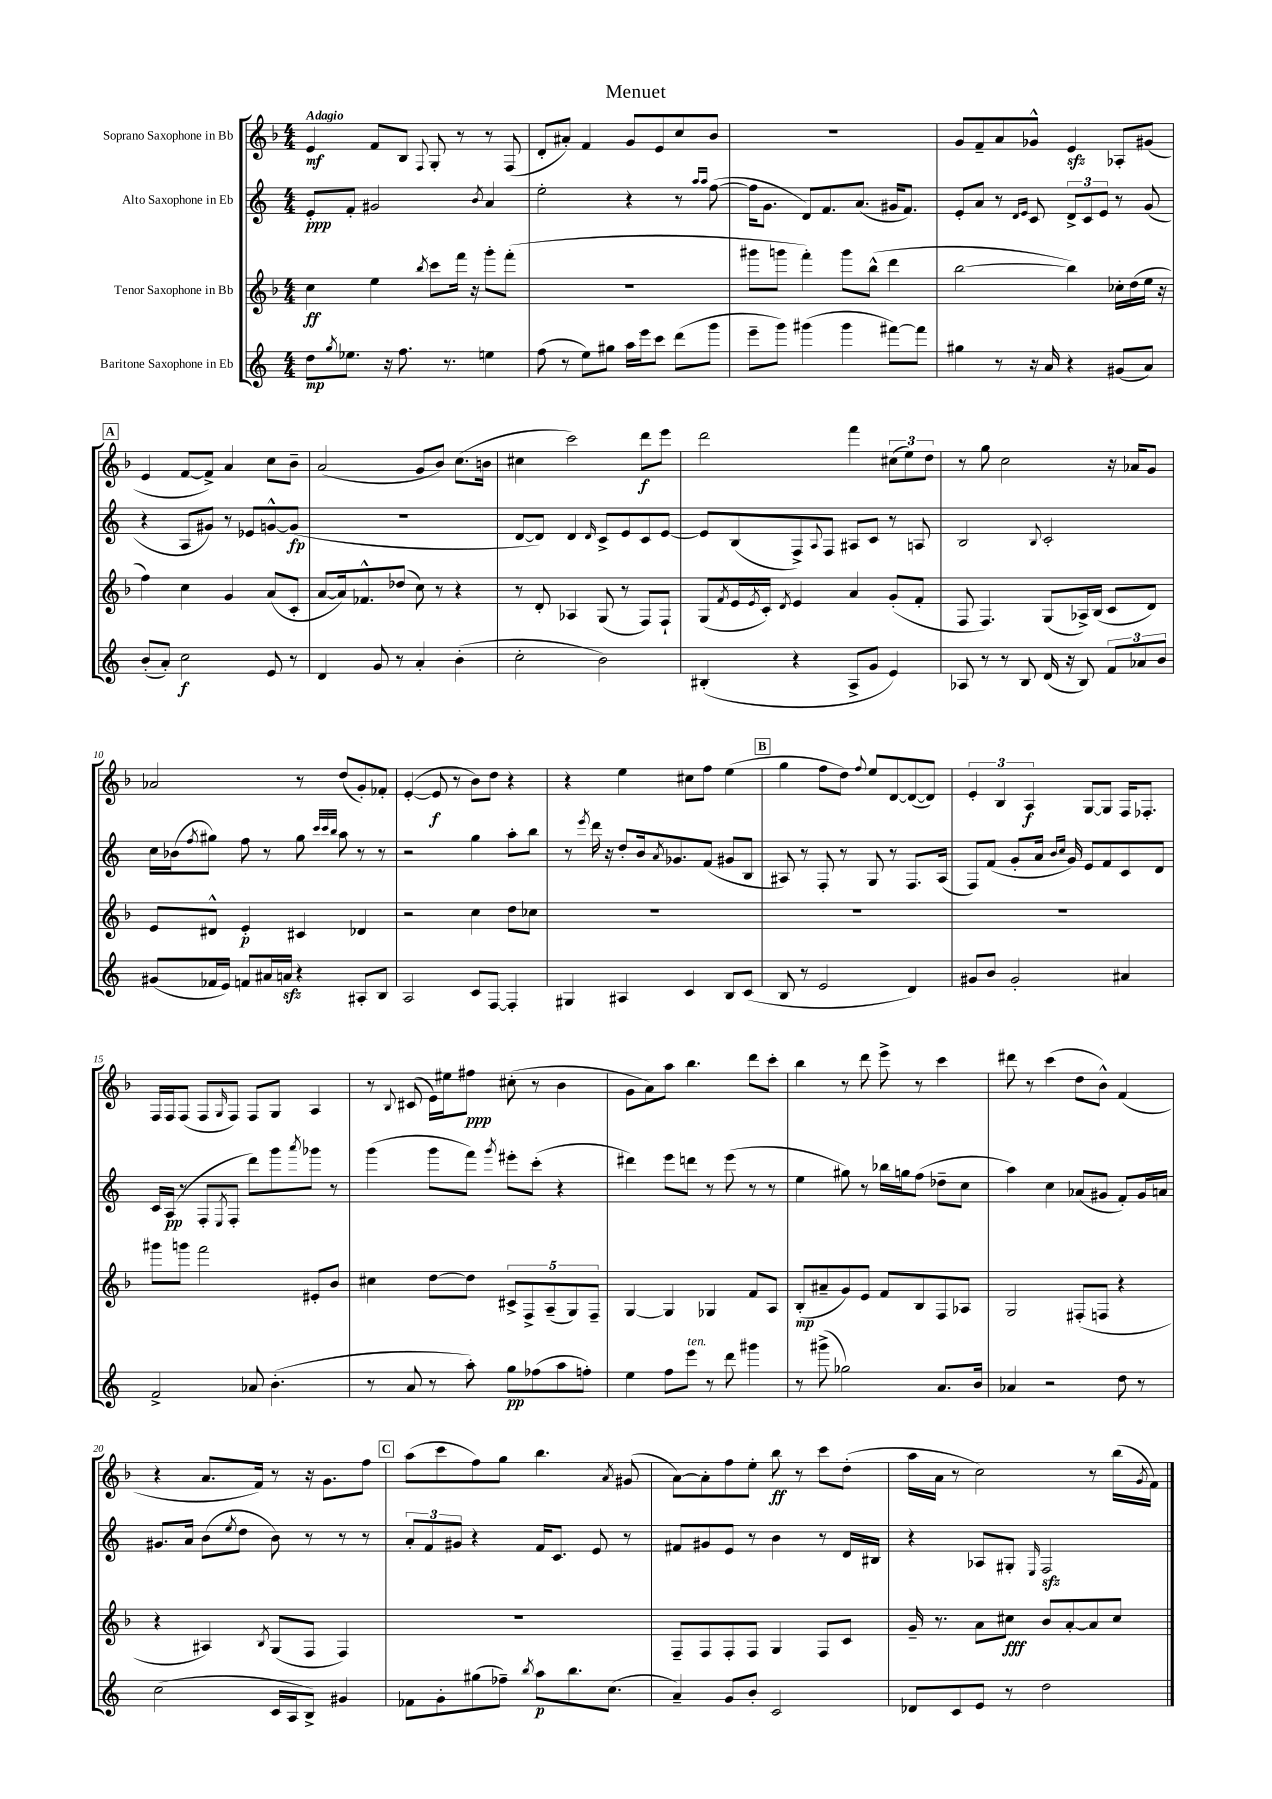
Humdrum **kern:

**kern	**dynam	**kern	**dynam	**kern	**dynam	**kern	**dynam
*part4	*part4	*part3	*part3	*part2	*part2	*part1	*part1
*staff4	*staff4	*staff3	*staff3	*staff2	*staff2	*staff1	*staff1
*I"Baritone Saxophone in Eb	*	*I"Tenor Saxophone in Bb	*	*I"Alto Saxophone in Eb	*	*I"Soprano Saxophone in Bb	*
*clefG2	*	*clefG2	*	*clefG2	*	*clefG2	*
*k[]	*	*k[b-]	*	*k[]	*	*k[b-]	*
*M4/4	*	*M4/4	*	*M4/4	*	*M4/4	*
=1	=1	=1	=1	=1	=1	=1	=1
!	!	!	!	!	!	!LO:TX:a:B:t=Adagio	!
8dd\L	mp	4cc\	ff	8e'/L	ppp	4e/	mf
8qgg/	.	.	.	.	.	.	.
8.ee-X\J	.	.	.	8f'/J	.	.	.
.	.	4ee\	.	2g#X/	.	8f/L	.
16r	.	.	.	.	.	.	.
8.ff\	.	.	.	.	.	8B-/J	.
.	.	8qbb-/	.	.	.	8qqF/	.
.	.	8ccc\L	.	.	.	8G'/	.
8.r	.	.	.	.	.	.	.
.	.	16fff\Jk	.	.	.	8r	.
.	.	16r	.	.	.	.	.
.	.	.	.	8qb/	.	.	.
4een\	.	8ggg'\L	.	4a/	.	8r	.
.	.	(8fff'\J	.	.	.	(8F/	.
=2	=2	=2	=2	=2	=2	=2	=2
(8ff\	.	1r	.	2ee'\	.	8d'/L	.
8r	.	.	.	.	.	8a#X'/J)	.
8ee\L)	.	.	.	.	.	4f/	.
8gg#X\J	.	.	.	.	.	.	.
16aa\LL	.	.	.	4r	.	8g/L	.
16eee\J	.	.	.	.	.	.	.
8ccc\J	.	.	.	.	.	8e/	.
(8ddd\L	.	.	.	8r	.	8cc/	.
.	.	.	.	16qqaa/LL	.	.	.
.	.	.	.	16qqaa/JJ	.	.	.
8ggg\J	.	.	.	([8ff\	.	8b-/J	.
=3	=3	=3	=3	=3	=3	=3	=3
8eee~\L	.	8ggg#X\L	.	16ff\KL]	.	1r	.
.	.	.	.	8.g\J	.	.	.
8ggg\J)	.	8gggn\J	.	.	.	.	.
(4ggg#X\	.	4fff'\)	.	8d/L)	.	.	.
.	.	.	.	8.f/	.	.	.
4ggg#\	.	8ggg\L	.	.	.	.	.
.	.	.	.	(8.a/J	.	.	.
.	.	(8bb-^^\J	.	.	.	.	.
[8fff#X\L)	.	4ddd\	.	16g#X/KL	.	.	.
.	.	.	.	8.f/J)	.	.	.
8fff#\J]	.	.	.	.	.	.	.
=4	=4	=4	=4	=4	=4	=4	=4
4gg#X\	.	[2bb-\	.	8e'/L	.	8g/L	.
.	.	.	.	8a/J	.	8f~/	.
8r	.	.	.	8r	.	8a/	.
.	.	.	.	16qqd/LL	.	.	.
.	.	.	.	16qqe/JJ	.	.	.
16r	.	.	.	8c/	.	8g-X^^/J	.
16a/	.	.	.	.	.	.	.
4r	.	4bb-\])	.	12d^/L	.	4ezz/	.
.	.	.	.	12c/	.	.	.
.	.	.	.	12e/J	.	.	.
(8g#X/L	.	16cc-X'\LL	.	8r	.	8A-X'/L	.
.	.	(16dd\	.	.	.	.	.
8a/J)	.	16ee\JJ	.	(8g/	.	(8g#X/J	.
.	.	16r	.	.	.	.	.
!!LO:LB:g=z
!!LO:REH:place=s1:t=A
=5	=5	=5	=5	=5	=5	=5	=5
(8b'/L	.	4ff\)	.	4r	.	4e/	.
8a'/J)	.	.	.	.	.	.	.
2cc\	f	4cc\	.	8A/L	.	[8f/L	.
.	.	.	.	8g#X/J)	.	8f^/J])	.
.	.	4g/	.	8r	.	4a/	.
.	.	.	.	8e-X/L	.	.	.
8e/	.	(8a/L	.	[8gn^^/	.	8cc\L	.
8r	.	8c'/J	.	(8g/J]	fp	8b-~\J	.
=6	=6	=6	=6	=6	=6	=6	=6
4d/	.	[8a/L	.	1r	.	(2a/	.
.	.	16a/k])	.	.	.	.	.
.	.	8.f-X^^/	.	.	.	.	.
8g/	.	.	.	.	.	.	.
8r	.	(8dd-X/J	.	.	.	.	.
4a'/	.	8cc\)	.	.	.	8g/L	.
.	.	8r	.	.	.	8b-/J)	.
(4b'\	.	4r	.	.	.	(8.cc\L	.
.	.	.	.	.	.	16bn\Jk	.
=7	=7	=7	=7	=7	=7	=7	=7
2cc'\	.	8r	.	[8d/L	.	4cc#X\	.
.	.	8d'/	.	8d/J])	.	.	.
.	.	4A-X/	.	4d/	.	2ccc\)	.
.	.	.	.	16qqd/	.	.	.
2b\)	.	(8G/	.	8c^/L	.	.	.
.	.	8r	.	8e/	.	.	.
.	.	8F/L)	.	8c/	.	8ddd\L	f
.	.	8F`/J	.	[8e/J	.	8eee\J	.
=8	=8	=8	=8	=8	=8	=8	=8
(4B#X'/	.	(8G/L	.	8e/L]	.	2ddd\	.
.	.	8qf/	.	.	.	.	.
.	.	16e/L	.	(8B/	.	.	.
.	.	8qe/	.	.	.	.	.
.	.	16c'/JJ)	.	.	.	.	.
.	.	8qd/	.	.	.	.	.
4r	.	4e/	.	8F^/)	.	.	.
.	.	.	.	8qqA/	.	.	.
.	.	.	.	8F/J	.	.	.
8A^/L	.	4a/	.	8A#X/L	.	4fff\	.
8g/J	.	.	.	8c/J	.	.	.
4e/)	.	(8g'/L	.	8r	.	(12cc#X\L	.
.	.	.	.	.	.	12ee\)	.
.	.	8f'/J	.	8An/	.	.	.
.	.	.	.	.	.	12dd\J	.
=9	=9	=9	=9	=9	=9	=9	=9
8A-X/	.	8F/	.	2B/	.	8r	.
8r	.	4.F/)	.	.	.	8gg\	.
8r	.	.	.	.	.	2cc\	.
8B/	.	.	.	.	.	.	.
.	.	.	.	8qqB/	.	.	.
(16d/	.	(8G/L	.	2c'/	.	.	.
16r	.	.	.	.	.	.	.
8B/)	.	16A-X^/L)	.	.	.	.	.
.	.	(16B-/JJ	.	.	.	.	.
12f/L	.	8c/L	.	.	.	16r	.
.	.	.	.	.	.	16a-X/KL	.
12a-X/	.	.	.	.	.	.	.
.	.	8d/J)	.	.	.	8g/J	.
12b/J	.	.	.	.	.	.	.
!!LO:LB:g=z
=10	=10	=10	=10	=10	=10	=10	=10
(8g#X/L	.	8e/L	.	16cc\LL	.	2a-X/	.
.	.	.	.	(16b-X\J	.	.	.
.	.	.	.	8qff/	.	.	.
16f-X/L	.	8d#X^^/J	.	8gg#X\J)	.	.	.
16e/JJ)	.	.	.	.	.	.	.
8fn/L	.	4e'/	p	8ff\	.	.	.
16a#X/L	.	.	.	8r	.	.	.
16anzz/JJ	.	.	.	.	.	.	.
4r	.	4c#X/	.	8gg#\	.	8r	.
.	.	.	.	32qqccc/LLL	.	.	.
.	.	.	.	32qqccc/	.	.	.
.	.	.	.	32qqbb/JJJ	.	.	.
.	.	.	.	8aa\	.	(8dd/L	.
8A#X'/L	.	4d-X/	.	8r	.	8g'/)	.
8B/J	.	.	.	8r	.	8f-X'/J	.
=11	=11	=11	=11	=11	=11	=11	=11
2A/	.	2r	.	2r	.	([4e'/	.
.	.	.	.	.	.	8e/]	f
.	.	.	.	.	.	8r	.
8c/L	.	4cc\	.	4gg\	.	8b-\L)	.
[8F/J	.	.	.	.	.	8dd\J	.
4F'/]	.	8dd\L	.	8aa'\L	.	4r	.
.	.	8cc-X\J	.	8bb\J	.	.	.
=12	=12	=12	=12	=12	=12	=12	=12
4G#X/	.	1r	.	8r	.	4r	.
.	.	.	.	8qeee/	.	.	.
.	.	.	.	16ddd\	.	.	.
.	.	.	.	16r	.	.	.
4A#X/	.	.	.	8dd'/L	.	4ee\	.
.	.	.	.	16b/k	.	.	.
.	.	.	.	8qa/	.	.	.
.	.	.	.	8.g-X/	.	.	.
4c/	.	.	.	.	.	8cc#X\L	.
.	.	.	.	(8f/J	.	8ff\J	.
8B/L	.	.	.	8g#X/L	.	(4ee\	.
(8c/J	.	.	.	8B/J	.	.	.
!!LO:REH:place=s1:t=B
=13	=13	=13	=13	=13	=13	=13	=13
8B/	.	1r	.	8A#X/)	.	4gg\	.
8r	.	.	.	8r	.	.	.
2e/	.	.	.	8F'/	.	8ff\L	.
.	.	.	.	8r	.	8dd\J)	.
.	.	.	.	.	.	8qqff/	.
.	.	.	.	8G/	.	8ee/L	.
.	.	.	.	8r	.	[8d/	.
4d/)	.	.	.	8.F/L	.	(8d/_	.
.	.	.	.	.	.	8d/J])	.
.	.	.	.	(16A#/Jk	.	.	.
=14	=14	=14	=14	=14	=14	=14	=14
8g#X/L	.	1r	.	8F/L)	.	6e'/	.
8b/J	.	.	.	(8f/J	.	.	.
.	.	.	.	.	.	6B-/	.
2g#'/	.	.	.	8g'/L	.	.	.
.	.	.	.	.	.	6A/	f
.	.	.	.	16a/Jk	.	.	.
.	.	.	.	16qqb/LL	.	.	.
.	.	.	.	16qqcc/JJ	.	.	.
.	.	.	.	16g/)	.	.	.
.	.	.	.	8e/L	.	[8G/L	.
.	.	.	.	8f/	.	8G/J]	.
4a#X/	.	.	.	8c/	.	16F/KL	.
.	.	.	.	.	.	8.F-X'/J	.
.	.	.	.	8d/J	.	.	.
!!LO:LB:g=z
=15	=15	=15	=15	=15	=15	=15	=15
2f^/	.	8ggg#X\L	.	16c/LL	.	16F/LL	.
.	.	.	.	(16A/JJ	pp	16F/J	.
.	.	8gggn\J	.	8r	.	(8F/J	.
.	.	2fff\	.	8F'/L	.	8F/L	.
.	.	.	.	8qE/	.	16qqG/	.
.	.	.	.	8F'/J	.	8F/J)	.
8a-X/	.	.	.	8ddd\L)	.	8F/L	.
(4.b'\	.	.	.	8ggg\	.	8G/J	.
.	.	.	.	8qaaa/	.	.	.
.	.	8e#X'/L	.	8ggg-X\J	.	4A/	.
.	.	8b-/J	.	8r	.	.	.
=16	=16	=16	=16	=16	=16	=16	=16
8r	.	4cc#X\	.	(4ggg\	.	8r	.
.	.	.	.	.	.	8qqB-/	.
8a/	.	.	.	.	.	(8c#X/	.
8r	.	[8dd\L	.	8ggg\L	.	16e\LL)	.
.	.	.	.	.	.	16ee#X\J	.
8aa'\)	.	8dd\J]	.	8fff\J)	.	8ff#X\J	ppp
.	.	.	.	8qggg/	.	.	.
8gg\L	pp	10c#X^/L	.	8eee#X'\L	.	(8cc#X'\	.
.	.	10F^/	.	.	.	.	.
(8ff-X\	.	.	.	(8ccc'\J	.	8r	.
.	.	(10A~/	.	.	.	.	.
8aa\	.	.	.	4r	.	4b-\	.
.	.	10G/)	.	.	.	.	.
8ffn'\J)	.	.	.	.	.	.	.
.	.	10F~/J	.	.	.	.	.
=17	=17	=17	=17	=17	=17	=17	=17
4ee\	.	[4G/	.	4ddd#X\)	.	8g\L	.
.	.	.	.	.	.	8a\)	.
8ff\L	.	4G/]	.	8eee\L	.	8aa\J	.
!LO:TX:a:i:t=ten.	!	!	!	!	!	!	!
8eee\J	.	.	.	8dddn\J	.	4.bb-\	.
8r	.	4G-X/	.	8r	.	.	.
8ddd\	.	.	.	(8eee\	.	.	.
4ggg#X\	.	8f/L	.	8r	.	8ddd\L	.
.	.	8A/J	.	8r	.	8ccc'\J	.
=18	=18	=18	=18	=18	=18	=18	=18
8r	.	(8B-'/L	mp	4ee\	.	4bb-\	.
(8ggg#X^\	.	8a#X~/	.	.	.	.	.
2gg-X\)	.	8g/)	.	8gg#X\)	.	8r	.
.	.	8e/J	.	8r	.	8ddd\	.
.	.	8f/L	.	16bb-X\LL	.	8eee^\	.
.	.	.	.	16ggn\J	.	.	.
.	.	8B-/	.	(8ff\J	.	8r	.
8.a/L	.	8F/	.	8dd-X~\L	.	4ccc\	.
.	.	8A-X/J	.	8cc\J	.	.	.
16b/Jk	.	.	.	.	.	.	.
=19	=19	=19	=19	=19	=19	=19	=19
4a-X/	.	2G/	.	4aa\)	.	8ddd#X\	.
.	.	.	.	.	.	8r	.
2r	.	.	.	4cc\	.	(4ccc\	.
.	.	(8F#X'/L	.	(8a-X/L	.	8dd\L	.
.	.	8Fn/J	.	8g#X/J	.	8b-^^\J)	.
8dd\	.	4r	.	8f'/L)	.	(4f/	.
8r	.	.	.	16g#/L	.	.	.
.	.	.	.	16an/JJ	.	.	.
!!LO:LB:g=z
=20	=20	=20	=20	=20	=20	=20	=20
(2cc\	.	4r	.	8.g#X/L	.	4r	.
.	.	.	.	16a/Jk	.	.	.
.	.	4A#X/)	.	(8b\L	.	8.a/L	.
.	.	.	.	8qee/	.	.	.
.	.	.	.	8dd\J	.	.	.
.	.	.	.	.	.	16f/Jk)	.
.	.	8qB-/	.	.	.	.	.
16c/LL	.	(8G/L	.	8b\)	.	8r	.
16A/J	.	.	.	.	.	.	.
8B^/J)	.	8F/J	.	8r	.	16r	.
.	.	.	.	.	.	8.g\L	.
4g#X/	.	4F/)	.	8r	.	.	.
.	.	.	.	8r	.	8ff\J	.
!!LO:REH:place=s1:t=C
=21	=21	=21	=21	=21	=21	=21	=21
8f-X\L	.	1r	.	12a'/L	.	(8aa\L	.
.	.	.	.	12f/	.	.	.
8g'\	.	.	.	.	.	8ccc\	.
.	.	.	.	12g#X/J	.	.	.
(8gg#X\	.	.	.	4r	.	8ff\)	.
8ff-X~\J)	.	.	.	.	.	8gg\J	.
8qbb/	.	.	.	.	.	.	.
8aa\L	p	.	.	16f/KL	.	4.bb-\	.
.	.	.	.	8.c/J	.	.	.
8.bb\	.	.	.	.	.	.	.
.	.	.	.	8e/	.	.	.
(8.cc\J	.	.	.	.	.	.	.
.	.	.	.	.	.	8qa/	.
.	.	.	.	8r	.	(8g#X/	.
=22	=22	=22	=22	=22	=22	=22	=22
4a~/)	.	8F~/L	.	8f#X/L	.	[8a\L)	.
.	.	8F/	.	8g#X/	.	8a'\]	.
8g/L	.	8F'/	.	8e/J	.	8ff\	.
8b'/J	.	8F/J	.	8r	.	8ee'\J	.
2c/	.	4G/	.	4b\	.	8bb-\	ff
.	.	.	.	.	.	8r	.
.	.	8F/L	.	8r	.	8ccc\L	.
.	.	8c/J	.	16d/LL	.	(8dd'\J	.
.	.	.	.	16B#X/JJ	.	.	.
=23	=23	=23	=23	=23	=23	=23	=23
8d-X/L	.	16g~/	.	4r	.	16aa\LL	.
.	.	8.r	.	.	.	16a\JJ	.
8c/	.	.	.	.	.	8r	.
8e/J	.	8a\L	.	8A-X/L	.	2cc\)	.
8r	.	8cc#X\J	fff	8G#X'/J	.	.	.
.	.	.	.	16qqE/	.	.	.
2dd\	.	8b-/L	.	2Fzz/	.	.	.
.	.	[8a'/	.	.	.	.	.
.	.	8a/]	.	.	.	8r	.
.	.	8cc#/J	.	.	.	(16bb-\LL	.
.	.	.	.	.	.	8qg/	.
.	.	.	.	.	.	16f\JJ)	.
==	==	==	==	==	==	==	==
*-	*-	*-	*-	*-	*-	*-	*-
